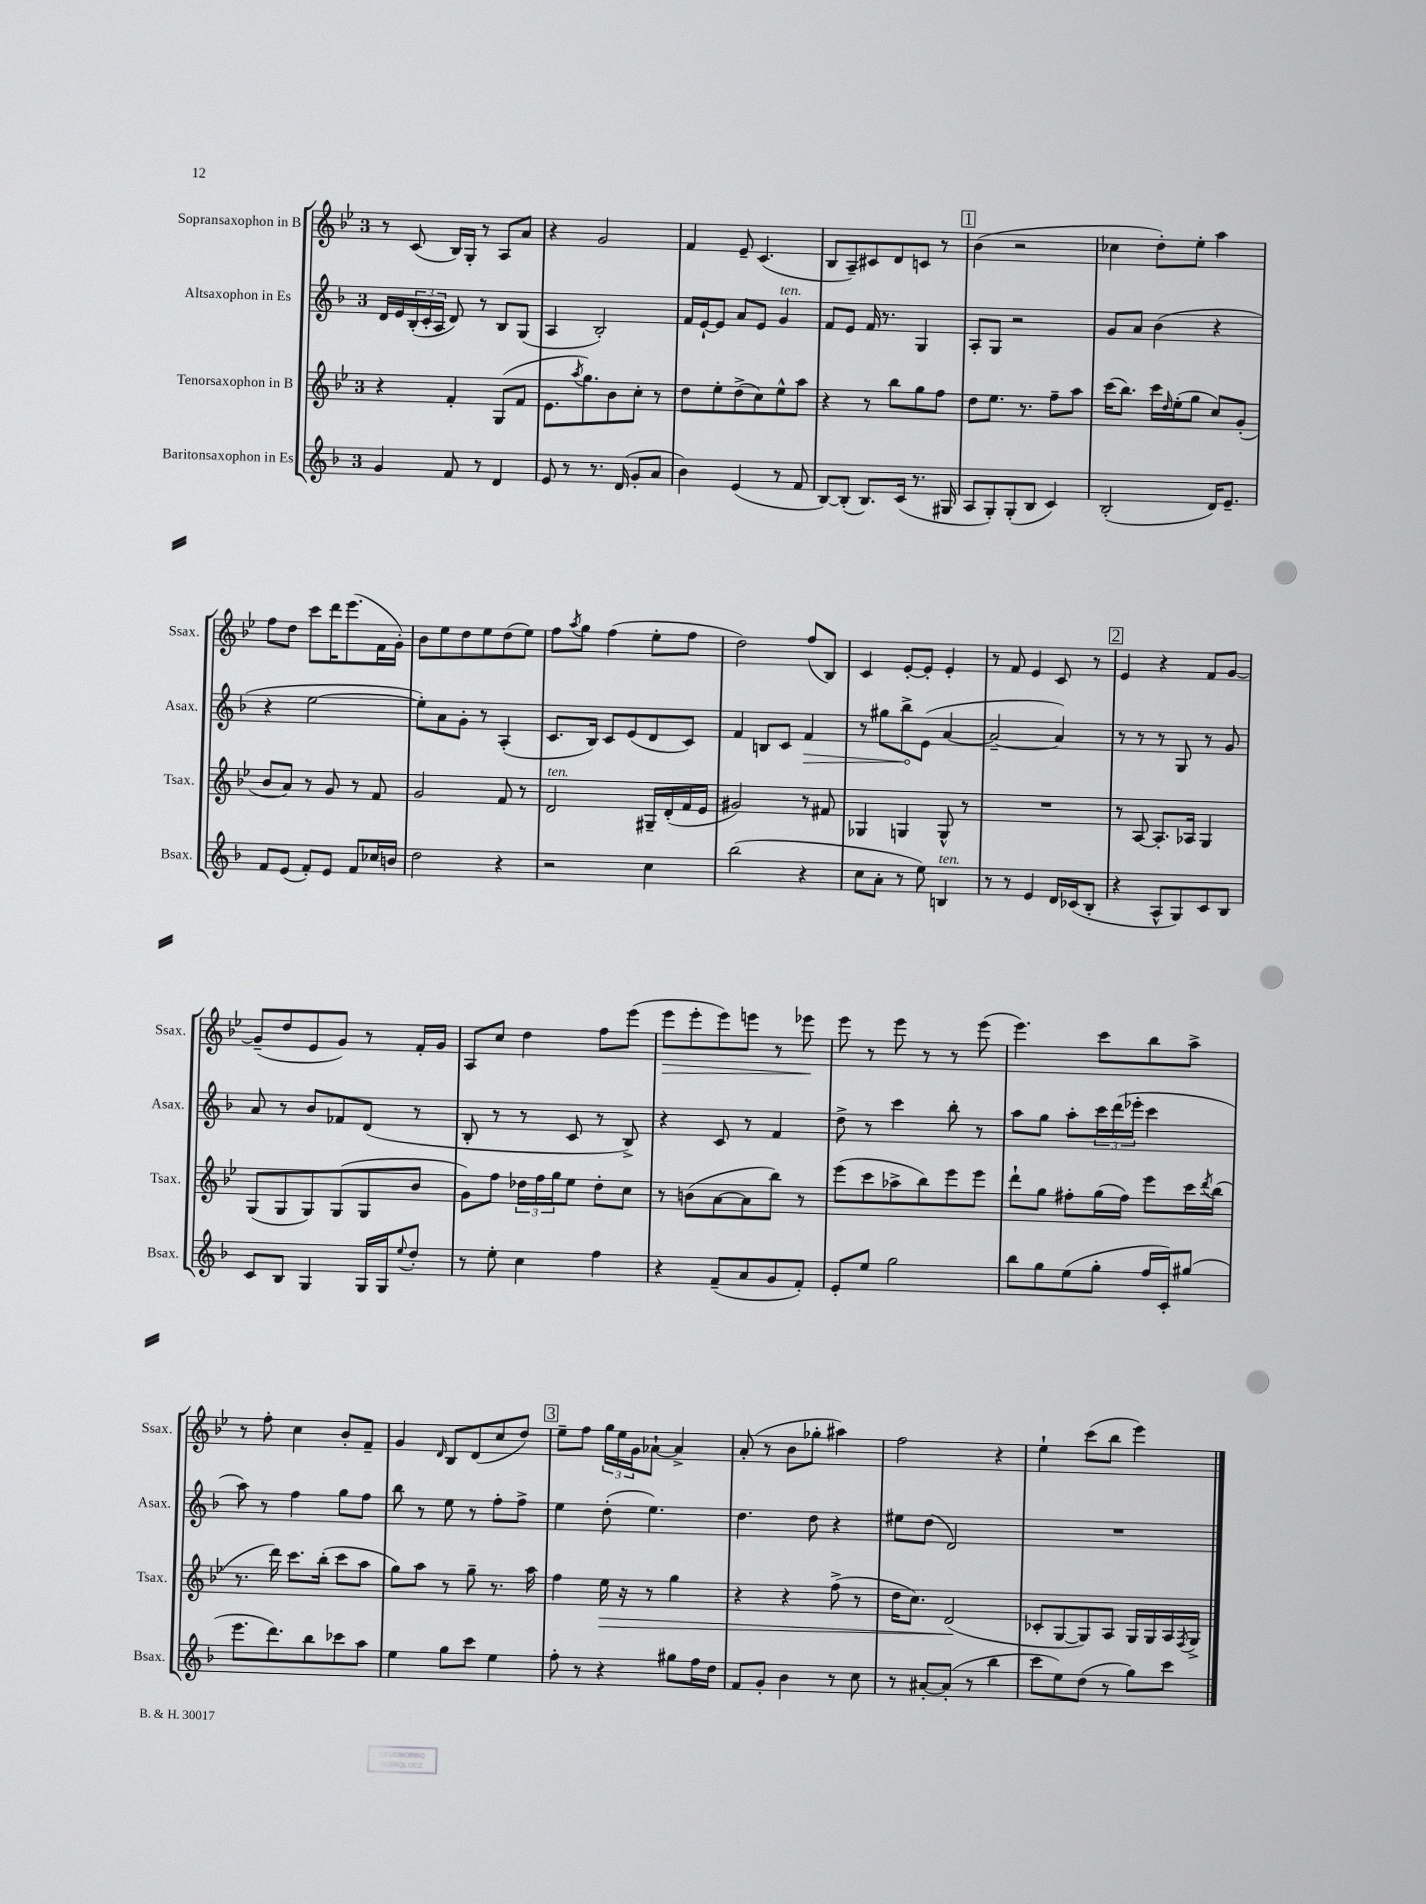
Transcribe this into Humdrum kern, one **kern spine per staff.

**kern	**kern	**kern	**kern
*staff4	*staff3	*staff2	*staff1
*clefG2	*clefG2	*clefG2	*clefG2
*k[b-]	*k[b-e-]	*k[b-]	*k[b-e-]
*M3/4	*M3/4	*M3/4	*M3/4
4g/	4r	16d/LL	8r
.	.	16e/	.
.	.	(24B-'/	(8c/
.	.	24c'/	.
.	.	24A/JJ	.
8f/	4f'/	8d/)	16B-/LL)
.	.	.	16G'/JJ
8r	.	8r	8r
4d/	(8G/L	8B-/L	8A/L
.	8f/J	(8G/J	8a/J
=	=	=	=
8e/	8.e-\L	4A/	4r
8r	.	.	.
.	8qaa/	.	.
.	8.gg\)	.	.
8.r	.	2B-'/)	2g/
.	8b-\	.	.
(16d/	.	.	.
8g'/L	8cc'\J	.	.
8a/J	8r	.	.
=	=	=	=
4b-\)	8dd\L	16f/LL	4f/
.	.	[16e`/J	.
.	8ee-'\	8e/]J	.
(4e/	(8dd^\	8a/L	8e-~/
.	8cc\)	8e/J	(4.c/
8r	8ee-^^\	4g/	.
8f/	8aa\J	.	.
=	=	=	=
[8B-/L)	4r	8f/L	8B-/L
(8B-'/]J	.	8e/J	8A~/)
8.B-/L)	8r	16f/	8c#/
.	.	8.r	.
.	8bb-\L	.	8d/
(16c/Jk	.	.	.
8.r	8gg\	4G/	8c/J
.	8ff\J	.	8r
16G#/	.	.	.
=	=	=	=
8A/L	8dd\L	8A'/L	(4b-\
8G'/)	8.ee-\J	8G/J	.
(8G'/	.	2r	2r
.	8.r	.	.
8B-/J	.	.	.
4c/)	8ff~\L	.	.
.	8aa\J	.	.
=	=	=	=
(2B-'/	(16ccc\LK	8g/L	4cc-\
.	8.bb-\J)	.	.
.	.	8a/J	.
.	16ccc\LL	(4b-\	8dd'\L)
.	16qqdd/	.	.
.	(16ee-'\J	.	.
.	8gg\J	.	8ee-'\J
16d/LK)	8cc/L)	4r	4aa\
8.e~/J	.	.	.
.	(8g'/J	.	.
=	=	=	=
8f/L	8b-/L	4r	8ff\L
(8e/J	8a/J)	.	8dd\J
8f'/L)	8r	[2ee\	8ccc\L
8e/J	8g/	.	16ddd\K
.	.	.	(8.eee-\
8f/L	8r	.	.
16cc-/L	8f/	.	16f\L
16b/JJ	.	.	16g'\JJ)
=	=	=	=
2dd\	2g/	8ee'\]L)	8b-\L
.	.	8a\	8ee-\
.	.	8g'\J	8dd\
.	.	8r	8ee-\
4r	8f/	(4A'/	(8dd\
.	8r	.	8ee-\J)
=	=	=	=
2r	2d/	8.c/L	8ff\L
.	.	.	8qaa/
.	.	.	8gg\J
.	.	16B-/Jk)	.
.	.	8c/L	(4ff\
.	.	(8e/	.
4cc\	16G#~/LL	8d/	8ee-'\L
.	(16d'/	.	.
.	16f/	8c/J)	8ff\J
.	16e-/JJ	.	.
=	=	=	=
(2bb-\	2g#/)	4f/	2dd\)
.	.	8B/L	.
.	.	8c/J	.
4r	8r	4f/	(8ff/L
.	8f#/	.	8B-/J)
=	=	=	=
8cc\L	4G-/	8r	4c/
8a'\J	.	8gg#\L	.
8r	4G/	8bb-^\	[8e-'/L
8ee\)	.	(8e\J	8e-'/]J
4B/	8G^^/	[4a/	4e-'/
.	8r	.	.
=	=	=	=
8r	2.r	2a~/_	8r
8r	.	.	8f/
4e/	.	.	4e-/
16d/LL	.	4a/])	8c/
(16c-/J	.	.	.
8B-'/J	.	.	8r
=	=	=	=
4r	8r	8r	4e-/
.	[8A/	8r	.
8A^^/L	8.A'/]L	8r	4r
8G/)	.	8G/	.
.	16A-/Jk	.	.
8c/	4G/	8r	8f/L
8B-/J	.	8g/	[8g/J
=	=	=	=
8c/L	(8G/L	8a/	(8g~/]L
8B-/J	8G/	8r	8dd/
4G/	8G/)	8b-/L	8e-/
.	(8G/	8f-/	8g/J)
16G/LL	8G/	(8d/J	8r
16G/J	.	.	.
8qqee/	.	.	.
8dd'/J	8b-/J	8r	16f'/LL
.	.	.	16g/JJ
=	=	=	=
8r	8g\L)	8B-'/	8A/L
8ee'\	8ff\J	8r	8cc/J
4cc\	24dd-\LL	8r	4dd\
.	24ff\	.	.
.	24gg\J	.	.
.	8ee-\J	8c/	.
4ff\	8dd-'\L	8r	8ff\L
.	8cc\J	8B-^/)	(8eee-\J
=	=	=	=
4r	8r	4r	8eee-\L
.	(8b\L	.	8eee-'\
(8f~/L	[8a\	8c/	8eee-\)
8a/	8a\]	8r	8eee\J
8g/	8bb-\J)	4f/	8r
8f'/J)	8r	.	8eee-\
=	=	=	=
8e'/L	(8eee-\L	8dd^\	8eee-\
8ee/J	8ccc\	8r	8r
2gg\	8aa-^\	4ccc\	8eee-\
.	8bb-\)	.	8r
.	8eee-\	8bb-'\	8r
.	8eee-\J	8r	(8eee-\
=	=	=	=
8bb-\L	8ddd`\L	8aa\L	4.eee-\)
8gg\	8gg\J	8gg\J	.
(8ee\	8ff#'\L	8aa'\L	.
8gg'\J	(16gg\L	24ccc\L	8ccc\L
.	.	(24ddd\	.
.	16ff#\JJ)	.	.
.	.	24eee-'\JJ	.
16ff/LL	8eee-\L	4ccc\	8bb-\
16c'/J)	.	.	.
(8gg#/J	16ccc\L	.	8aa^\J
.	8qddd/	.	.
.	(16bb-\JJ	.	.
=	=	=	=
8.eee\L	8.r	8aa\)	8r
.	.	8r	8ff'\
8.ddd\)	16ddd\)	.	.
.	8.ccc\L	4ff\	4cc\
8bb-\	.	.	.
.	(16bb-'\Jk	.	.
8ccc-\	8ccc\L	8gg\L	8b-'/L
8aa\J	8aa\J	8ff\J	8f~/J
=	=	=	=
4ee\	8gg\L)	8bb-\	4g/
.	8aa\J	8r	.
.	.	.	16qqd/
8gg\L	8r	8ee\	8B-/L
8ccc\J	8gg~\	8r	(8d/
4ee\	8.r	8ff'\L	8cc/
.	.	8ff^\J	8dd/J)
.	16aa\	.	.
=	=	=	=
8ff'\	4ff\	4ee\	8ee-~\L
8r	.	.	8ff\J
4r	16ee-\	(8dd'\	24gg\LL
.	.	.	24ee-\
.	16r	.	.
.	.	.	24g\J
.	8r	4.ee\)	[8a-`\J
8gg#\L	4gg\	.	4a-^/]
16ff\L	.	.	.
16dd\JJ	.	.	.
=	=	=	=
8f/L	4r	4.dd\	(8a'/
8g'/J	.	.	8r
4b-\	4r	.	8b-\L
.	.	8dd\	8gg-'\J
8r	(8ff^\	4r	4aa#\)
8cc\	8r	.	.
=	=	=	=
8r	16dd\LK	8ee#\L	2ff\
.	8.cc\J)	.	.
[8a#'/L	.	(8dd\J	.
(8a#'/]J	(2d/	2d/)	.
8r	.	.	.
4bb-\	.	.	4r
=	=	=	=
8ccc\L	8c-'/L	2.r	4ee-`\
8ee\)	[8G/	.	.
(8dd\J	8G/])	.	(8ccc\L
8r	8A/J	.	8bb-\J
8gg\L)	16G/LL	.	4eee-\)
.	16G/	.	.
8ccc\J	16A/	.	.
.	8qF/	.	.
.	16G^/JJ	.	.
==	==	==	==
*-	*-	*-	*-
